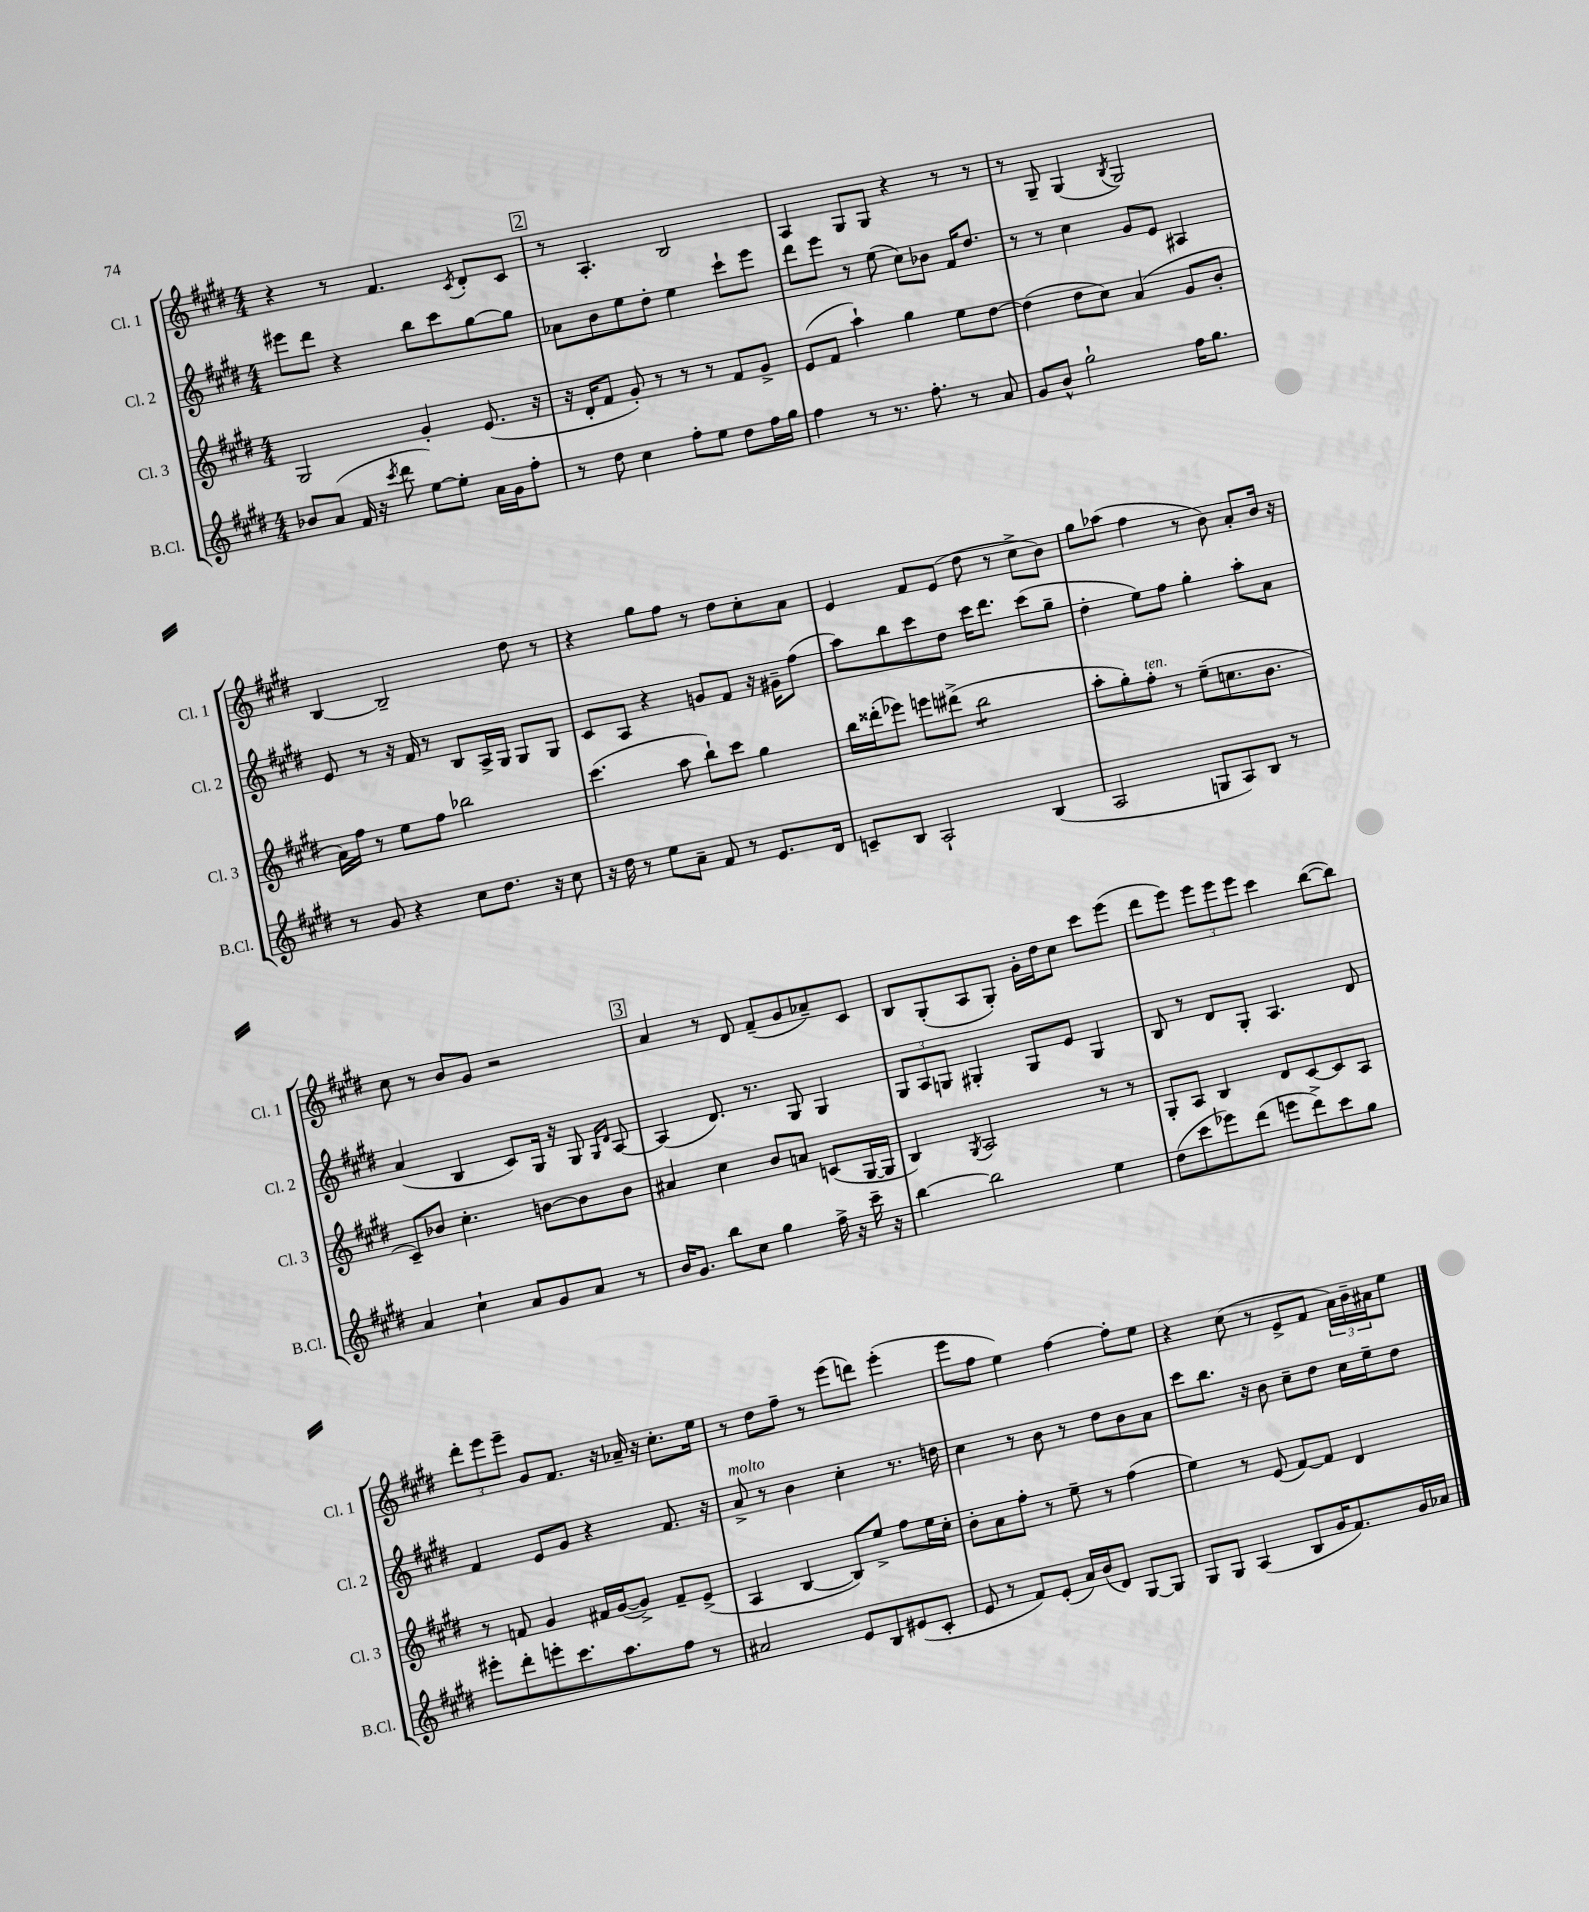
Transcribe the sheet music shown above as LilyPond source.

<<
\new StaffGroup <<
\new Staff = "s0" \with { instrumentName = "Cl. 1" shortInstrumentName = "Cl. 1" } {
    \clef treble \key e \major \numericTimeSignature \time 4/4
    r4 r8 fis'4. \acciaccatura { cis'8 } dis'8-. cis'8 |
    \mark \markup { \box "2" } r8 a4.-. b2 |
    a4 gis8 gis8 r4 r8 r8 |
    r8 gis8-- gis4( \acciaccatura { b8 } gis2) |
    b4~ b2-- dis''8 r8 |
    r4 gis''8 fis''8 r8 dis''8 cis''8-. a'8 |
    e'4 fis'8 e'8( dis''8 r8 cis''8-> b'8) |
    gis''8 aes''8( fis''4 r8 b'8) a'8-. b'16 r16 |
    cis''8 r8 b'8 gis'8 r2 |
    \mark \markup { \box "3" } a'4 r8 dis'8 fis'8--( gis'8 aes'8--) cis'8 |
    b8 gis8-.( a8 gis8-.) gis'16-. dis''16 cis''8 cis'''8 e'''8( |
    dis'''8 e'''8) \tuplet 3/2 { e'''8 e'''8 e'''8 } cis'''4 b''8~( b''8) |
    \tuplet 3/2 { dis'''8-. e'''8 e'''8-- } gis'8 fis'8. r16 aes'16-- r16 cis''8.-. e''16 |
    r8 dis''8 fis''8-- r8 e'''8( d'''8) e'''4-.( |
    e'''8 fis''8 e''4) fis''4~ fis''8-. e''8 |
    r4 cis''8( r8 e'8-> fis'8 \tuplet 3/2 { a'16) b'16-- ais'16 } e''8 \bar "|." |
}
\new Staff = "s1" \with { instrumentName = "Cl. 2" shortInstrumentName = "Cl. 2" } {
    \clef treble \key e \major \numericTimeSignature \time 4/4
    eis'''8 dis'''8 r4 b''8 cis'''8 gis''8~ gis''8 |
    \mark \markup { \box "2" } aes'8 b'8 e''8 dis''8-. e''4 cis'''8-! e'''8 |
    dis'''8 e'''8 r8 e''8( cis''8) bes'8 fis'16 dis''8. |
    r8 r8 cis''4 gis'8 e'8 ais4 |
    e'8 r8 r16 fis'16 r8 b8 a16-> gis16 gis8 gis8 |
    cis'8 a8 r4 g'8 fis'8 r16 gis'16-- fis''8( |
    a''8) b''8 cis'''8 dis''8 cis'''16 dis'''8. cis'''8( gis''8-- |
    dis''4-. e''8) fis''8 gis''4-. a''8-. a'8 |
    a'4( b4 cis'8) gis16 r16 gis8 \grace { gis16 dis'16 } a8~ |
    \mark \markup { \box "3" } a4( dis'8.) r8. gis8 gis4 |
    \tuplet 3/2 { gis8 a8 g8 } gis4-. gis8 e'8 gis4 |
    b8 r8 dis'8 gis8-. a4. dis'8 |
    fis'4 e'8 gis'8 r4 fis'8. r16 |
    a'8->^\markup { \italic "molto" } r8 b'4 cis''4-. r8. d''16 |
    cis''4 r8 b'8 r8 dis''8 b'8 a'8 |
    cis'''8 b''8. r16 b'8 cis''8-- dis''8 cis''16 e''16-- dis''8 \bar "|." |
}
\new Staff = "s2" \with { instrumentName = "Cl. 3" shortInstrumentName = "Cl. 3" } {
    \clef treble \key e \major \numericTimeSignature \time 4/4
    gis2 gis'4-. e'8.( r16 |
    \mark \markup { \box "2" } r16 dis'16-. fis'8 gis'8-.) r8 r8 r8 fis'8 gis'8-> |
    e'8( fis'8 a''4-!) gis''4 e''8 dis''8~ |
    dis''4( dis''8 cis''8) a'4( gis'8 b'8-. |
    a'16) fis''16 r8 e''8 fis''8 bes''2 |
    cis'''4.( a''8 b''8-!) cis'''8 gis''4 |
    b''16 disis'''16-.( ees'''8) e'''8 dis'''8->( b''2:8 |
    a''8-. gis''8-.) fis''8-.^\markup { \italic "ten." } r8 e''8--( c''8. b'8. |
    cis'8--) bes'8 cis''4.-. b'8~ b'8 b'8 |
    \mark \markup { \box "3" } ais'4 cis''4 b'8 a'8 c'8( gis16~ gis16 |
    b4) \acciaccatura { gis8 } a2 r8 r8 |
    gis8-. a8 b4 dis'8 cis'8~ cis'8 a8 |
    r8 f'8 gis'4 fis'16 gis'16~( gis'8->) fis'8-- e'8->( |
    a4 b4~ b8) e''8-> fis''8 e''16 cis''16-. |
    b'8-. a'8 fis''8-. r8 e''8-- r8 fis''4( |
    e''4) r8 e'8( fis'8~) fis'8 dis'4 \bar "|." |
}
\new Staff = "s3" \with { instrumentName = "B.Cl." shortInstrumentName = "B.Cl." } {
    \clef treble \key e \major \numericTimeSignature \time 4/4
    bes'8 a'8( fis'16 r16 \acciaccatura { cis'''8 } dis'''8 e''8~) e''8-. a'16 gis'16 fis''8-. |
    \mark \markup { \box "2" } r8 dis''8 cis''4 fis''8-. e''8 dis''8 fis''16 gis''16 |
    fis''4 r8 r8. fis''8.-. r8 a'8 |
    gis'8 b'8-^ gis''2-! fis''16 gis''8. |
    r8 gis'8 r4 cis''8 dis''8. r16 cis''8 |
    r16 dis''16 r8 e''8 a'8-- fis'8 r8 e'8. dis'16 |
    c'8-- b8 a2-! b4( |
    a2 g8 a8) b8 r8 |
    a'4 cis''4-! a'8 gis'8 a'8 r8 |
    \mark \markup { \box "3" } b'16 gis'8. b''8 cis''8 gis''4 fis''16-> r16 cis'''16-- r16 |
    b''4~ b''2 e''4 |
    dis''8( cis'''8 ees'''8) dis'''8( e'''8 dis'''8->) cis'''8 gis''8 |
    eis'''8-. dis'''8-. e'''8-. cis'''8. a''8. fis''8 r8 |
    ais'2 e'8 b8 eis'8( cis'8-. |
    e'8 r8 fis'8) e'8-.( a'16) b'16( dis'8) gis8~ gis8 |
    gis8 gis8 a4( b8 gis'16 fis'8.) gis'16 aes'16 \bar "|." |
}
>>
>>
\layout { \context { \Score \remove "Bar_number_engraver" } }
